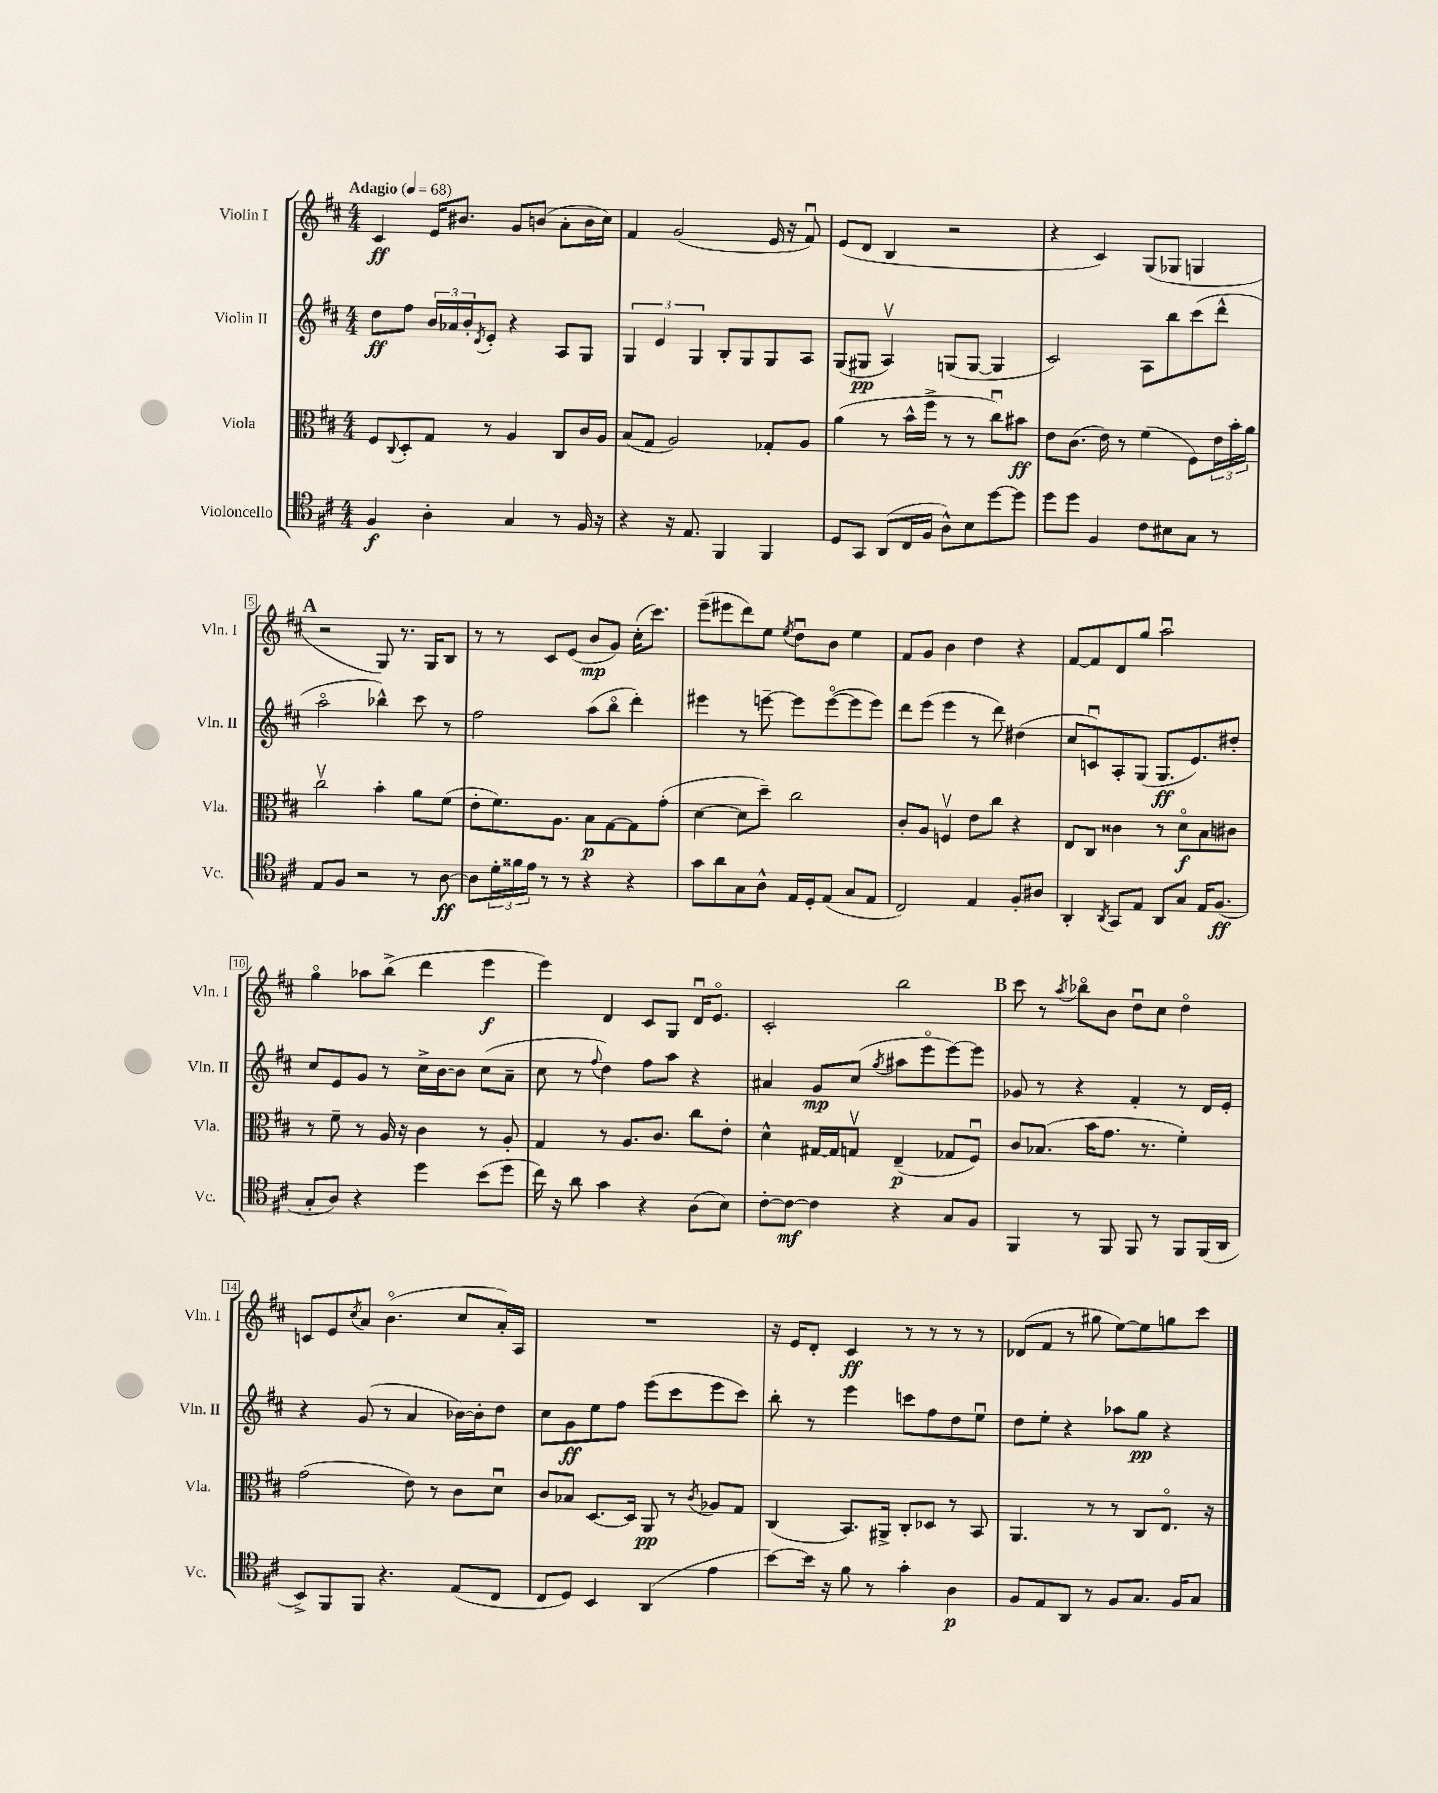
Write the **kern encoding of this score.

**kern	**kern	**kern	**kern
*staff4	*staff3	*staff2	*staff1
*clefC4	*clefC3	*clefG2	*clefG2
*k[f#c#]	*k[f#c#]	*k[f#c#]	*k[f#c#]
*M4/4	*M4/4	*M4/4	*M4/4
*MM68	*MM68	*MM68	*MM68
4F#/	8F#/L	8dd\L	4c#/
.	8qqC#/	.	.
.	8D'/	8ff#\J	.
4A'\	8G/J	24b/LL	16e/LK
.	.	24a-/	.
.	.	.	8.b#/J
.	.	24b'/J	.
.	.	8qd/	.
.	8r	8e'/J	.
4G/	4A/	4r	8g/L
.	.	.	(8b/J
8r	8C#/L	8A/L	8a'\L
16F#/	16c#/L	8G/J	16b\L
16r	16A/JJ	.	16cc#\JJ)
=	=	=	=
4r	(8B/L	6G/	4f#/
.	8G/J	.	.
.	.	6e/	.
16r	2A/)	.	(2g/
8.E/	.	.	.
.	.	6G/	.
4FF#/	.	8B'/L	.
.	.	8G/	.
4FF#/	8G-'/L	8G/	16e/
.	.	.	16r
.	8A/J	8A/J	8f#u/)
=	=	=	=
8D/L	(4a\	(8G/L	(8e/L
8GG/J	.	8G#/J	8d/J
(8AA/L	8r	4Av/)	4B/
16C#/L	16b^^\LL	.	.
16F#/JJ	16ff#^\JJ	.	.
8A^^\L)	8r	(8G/L	2r
8B\	8r	[8G/J	.
[8dd\	8cc#u\L)	4G/]	.
8dd\]J	8b#\J	.	.
=	=	=	=
8dd\L	8e\L	2c#/)	4r
8dd\J	(8.c#\J	.	.
4F#/	.	.	4c#/)
.	16e\)	.	.
.	8r	.	.
8c#\L	(4f#\	8A\L	(8G/L
8B#\	.	8bb\	8G-/J
8G\J	8F#\L)	(8ccc#\	4G/
8r	24e\L	8ddd^^\J	.
.	24b'\	.	.
.	24a\JJ	.	.
=	=	=	=
8E/L	2cc#v\	2aao\	2r
8F#/J	.	.	.
2r	.	.	.
.	4b'\	4bb-^^\)	8G/)
.	.	.	8.r
8r	8a\L	8ccc#\	.
.	.	.	16G/LK
[8A\	(8f#\J	8r	8B/J
=	=	=	=
8A\]L	8e'\L	2ff#\	8r
24d'\L	8.f#\)	.	8r
24f##\	.	.	.
24e\JJ	.	.	.
8r	.	.	8c#/L
.	8.A\J	.	.
8r	.	.	(8e/J
4r	8B\L	(8aa\L	8b/L
.	[8G\	8bbo\J	8g/J)
4r	8G\]	4ddd'\)	(16cc#'\LK
.	.	.	8.ccc#\J)
.	(8g'\J	.	.
=	=	=	=
8g\L	[4d\	4eee#\	(8eee~\L
8a\	.	.	8eee#\
8G\	8d\]L	8r	8ddd\)
8A^^\J	8dd~\J)	[8eee~\	8ee\J
.	.	.	8qee/
16E/LL	2cc#\	8eee\]L	8ddu\L
16D'/J	.	.	.
(8E/J	.	([8eeeo\	8b\J
8G/L	.	8eee\]	4ee\
8E/J	.	8eee\J)	.
=	=	=	=
2C#/)	8c#'/L	8ddd\L	8f#/L
.	8A/J	(8eee\J	8g/J
.	4Fv/	4eee\	4b\
4E/	8e\L	8r	4dd\
.	8cc#\J	8ddd\)	.
8F#'/L	4r	(4dd#\	4r
8A#/J	.	.	.
=	=	=	=
4AA'/	8E/L	8cc#/L	[8f#/L
.	8C#/J	8cu/)	8f#/]
8qAA/	.	.	.
8GG/L	4c##\	8A'/	8d/
8E/J	.	(8G/J	8gg/J
8AA/L	8r	8.G/L	2aau\
8G/J	8do\L	.	.
.	.	8.e/)	.
16E/LK	8B\	.	.
(8.F#/J	.	.	.
.	8c#\J	8dd#'/J	.
=	=	=	=
8G'/L	8r	8cc#/L	4ggo\
8A/J)	8f#~\	8e/	.
4r	8r	8g/J	8aa-\L
.	16A/	8r	(8bb^\J
.	16r	.	.
4dd\	4c#\	16cc#^\LL	4ddd\
.	.	[16b\J	.
.	.	8b\]J	.
(8b\L	8r	(8cc#\L	4eee\
8dd\J	8A'/	8a~\J	.
=	=	=	=
16cc#\)	4G/	8cc#\	4eee\)
16r	.	.	.
8a\	.	8r	.
.	.	8qqff#/	.
4g\	8r	4dd\)	4d/
.	8.A/L	.	.
4r	.	8ff#\L	8c#/L
.	8.c#/J	.	.
.	.	8aa\J	8G/J
(8A\L	8cc#\L	4r	16du/LK
.	.	.	8.eo/J
8B\J)	8e'\J	.	.
=	=	=	=
[8c#'\L	4d^^\	4a#/	2c#'/
8c#\_J	.	.	.
4c#\]	[16G#/LL	8g/L	.
.	16G#/]J	.	.
.	8Gv/J	(8cc#/J	.
.	.	8qgg/	.
4r	(4E~/	8aa#\L	2bb\
.	.	8eeeo\	.
8G/L	8G-/L	[8eee\)	.
8F#/J	8F#u/J)	8eee\]J	.
=	=	=	=
4FF#/	8c#/L	8g-/	8ccc#\
.	(8.B-/J	8r	8r
.	.	.	8qaa/
8r	.	4r	8bb-o\L
.	16b\LK	.	.
8FF#/	8.g\J	.	8b\J
8FF#/	.	4f#'/	8ddu\L
.	8.r	.	.
8r	.	.	8cc#\J
8FF#/L	4f#'\)	8r	4ddo\
(16FF#/L	.	16d/LL	.
16AA/JJ	.	16e'/JJ	.
=	=	=	=
8BB^/L)	(2g\	4r	8c/L
8FF#/	.	.	8e/
.	.	.	8qcc#/
8FF#/J	.	(8g/	8a/J
4.r	.	8r	(4.bo\
.	8e\)	4a/	.
.	8r	.	.
(8E/L	8c#\L	[16b-\LL)	8cc#/L
.	.	16b-'\]J	.
8C#/J	8du\J	8dd\J	16a'/L)
.	.	.	16A/JJ
=	=	=	=
8C#/L	8c#/L	8cc#\L	1r
8D/J)	8B-/J	8g\	.
4BB/	[8.D/L	8ee\	.
.	.	8ff#\J	.
.	16D/]Jk	.	.
(4AA/	8AA/	(8eee\L	.
.	8r	8ccc#\	.
.	8qc#/	.	.
4e\	8A-/L	8eee\	.
.	8G/J	8ccc#\J)	.
=	=	=	=
[8b\L)	(4C#/	8bb'\	16r
.	.	.	16e/LK
16b\]Jk	.	8r	8d'/J
16r	.	.	.
8f#\	8.BB/L)	4eee\	4c#/
8r	.	.	.
.	16AA#^/Jk	.	.
4g'\	8C#'/L	8ccc\L	8r
.	8D-/J	8ff#\	8r
4A\	8r	8dd\	8r
.	8BB/	8eeu\J	8r
=	=	=	=
8F#/L	4.AA/	8dd\L	(8d-/L
8E/	.	8ee'\J	8f#/J
8AA/J	.	4r	8r
8r	8r	.	8gg#\
8F#/L	8r	8aa-\L	[8ee\L)
8.G/J	8C#/L	8gg\J	8ee\]
.	8.Eo/J	4r	8gg\
16F#/LK	.	.	.
8G/J	.	.	8ccc#\J
.	16r	.	.
==	==	==	==
*-	*-	*-	*-
